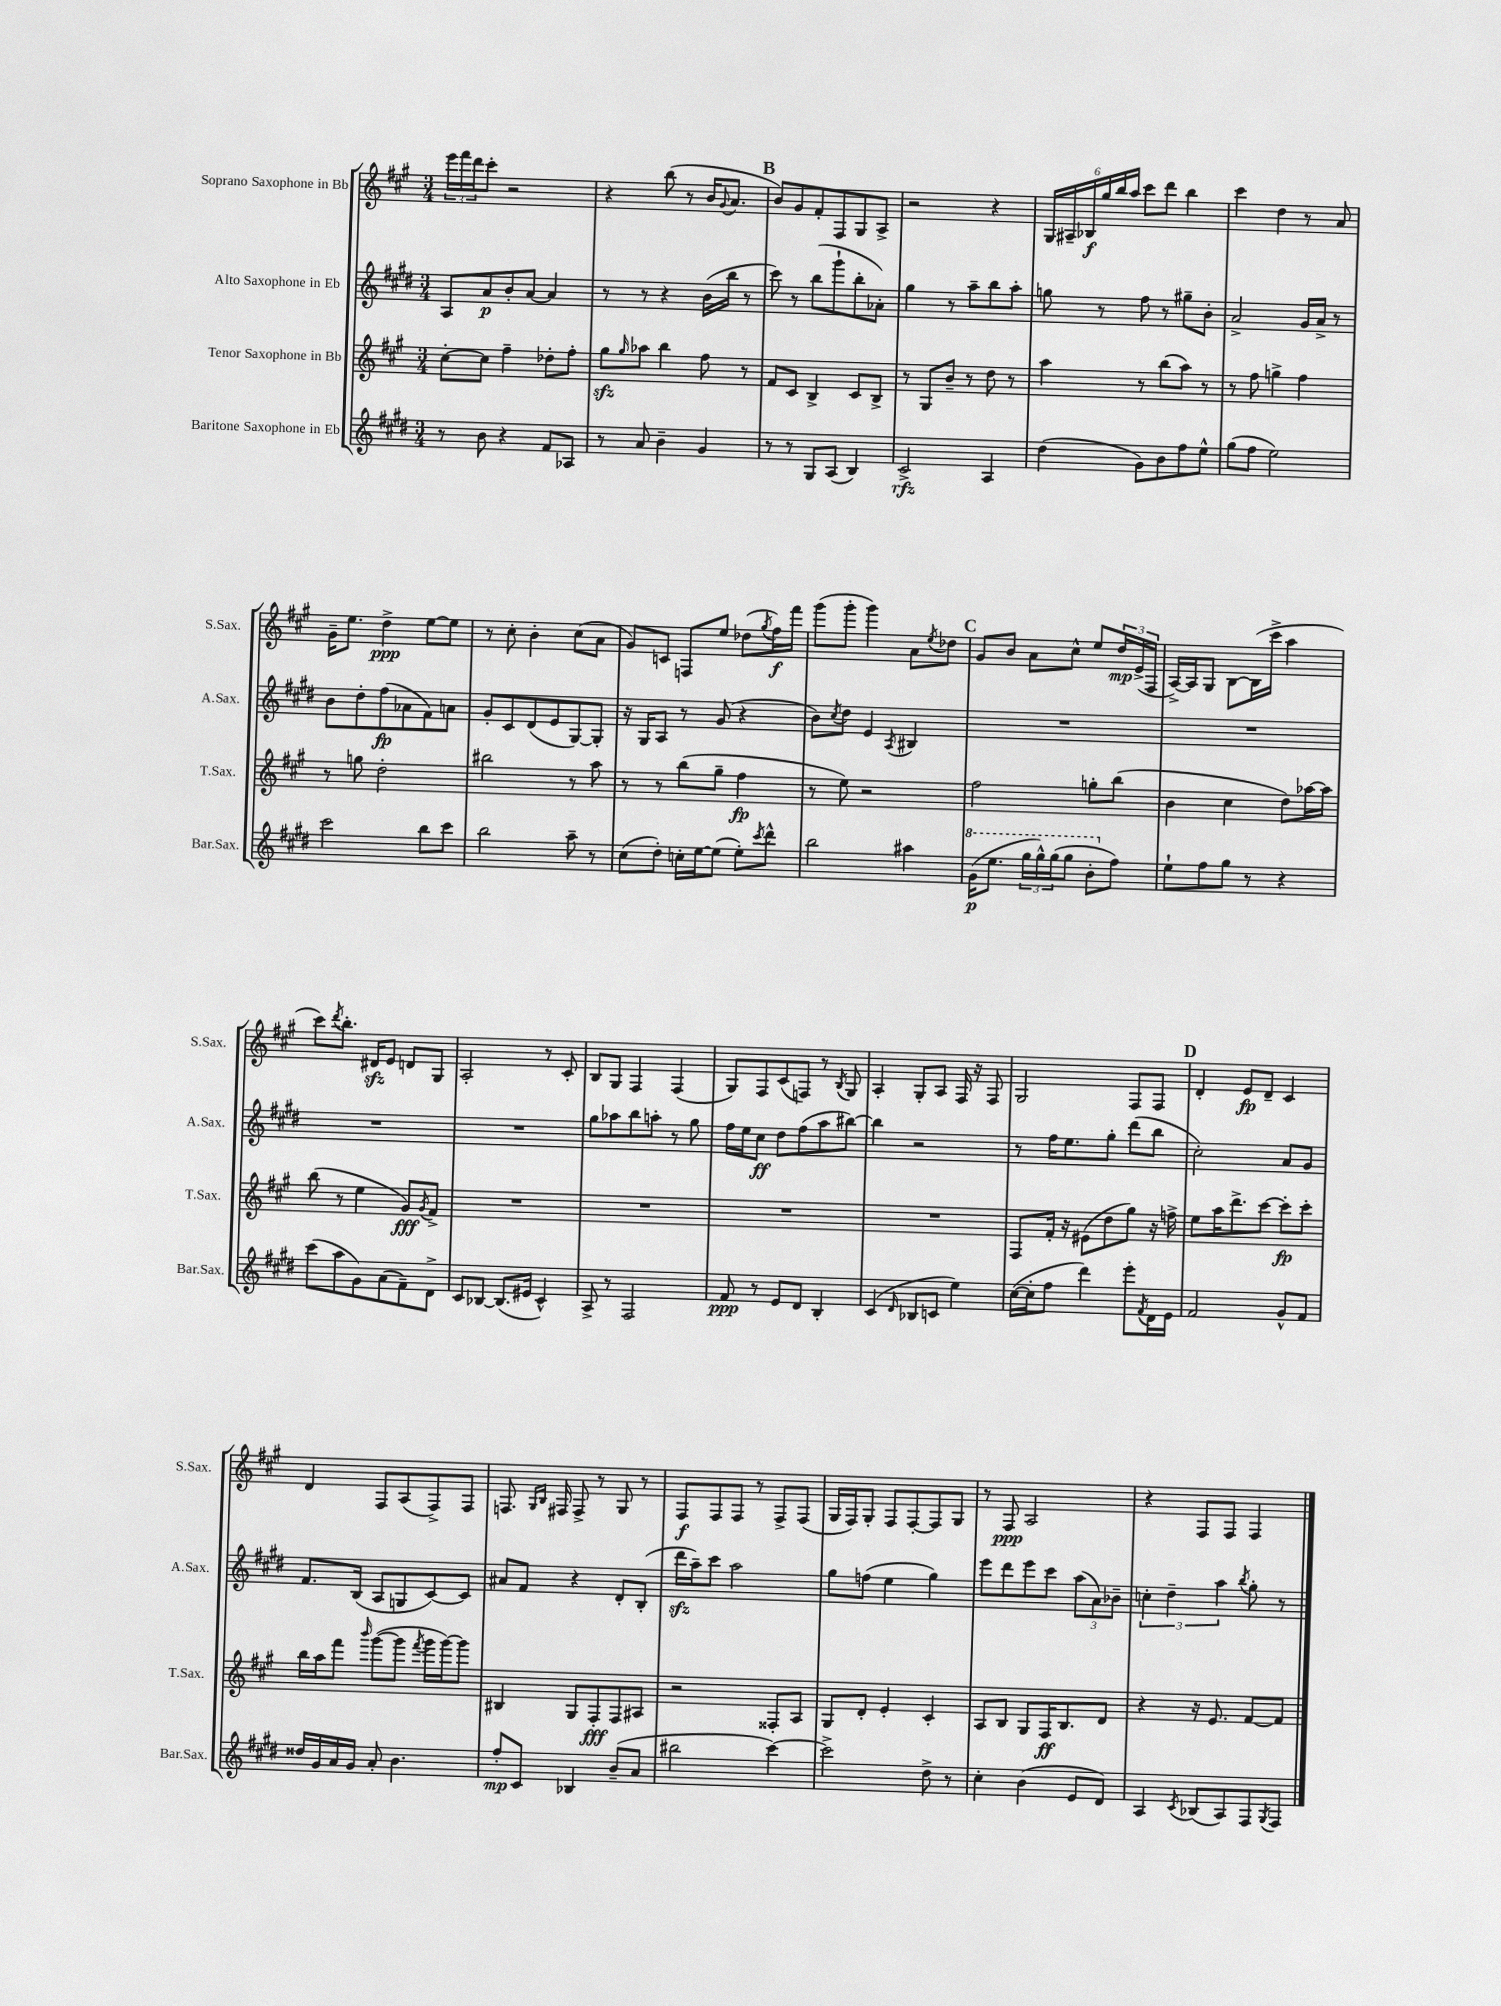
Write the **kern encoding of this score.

**kern	**dynam	**kern	**dynam	**kern	**dynam	**kern	**dynam
*part4	*part4	*part3	*part3	*part2	*part2	*part1	*part1
*staff4	*staff4	*staff3	*staff3	*staff2	*staff2	*staff1	*staff1
*I"Baritone Saxophone in Eb	*	*I"Tenor Saxophone in Bb	*	*I"Alto Saxophone in Eb	*	*I"Soprano Saxophone in Bb	*
*I'Bar.Sax.	*	*I'T.Sax.	*	*I'A.Sax.	*	*I'S.Sax.	*
*clefG2	*	*clefG2	*	*clefG2	*	*clefG2	*
*k[f#c#g#d#]	*	*k[f#c#g#]	*	*k[f#c#g#d#]	*	*k[f#c#g#]	*
*M3/4	*	*M3/4	*	*M3/4	*	*M3/4	*
=11	=11	=11	=11	=11	=11	=11	=11
8r	.	[8cc#'\L	.	8A/L	.	24eee\LL	.
.	.	.	.	.	.	24fff#\	.
.	.	.	.	.	.	24ddd\J	.
8b\	.	8cc#\J]	.	8a/	p	8ccc#'\J	.
4r	.	4ff#~\	.	8b'/	.	2r	.
.	.	.	.	[8a/J	.	.	.
8f#/L	.	8dd-X'\L	.	4a/]	.	.	.
8A-X/J	.	8ff#'\J	.	.	.	.	.
=12	=12	=12	=12	=12	=12	=12	=12
8r	.	8gg#zz\L	.	8r	.	4r	.
.	.	16qqgg#/	.	.	.	.	.
8a/	.	8aa-X\J	.	8r	.	.	.
4b~\	.	4bb\	.	4r	.	(8bb\	.
.	.	.	.	.	.	8r	.
4g#/	.	8ff#\	.	(16b\LL	.	16b/KL	.
.	.	.	.	.	.	8qqg#/	.
.	.	.	.	16bb\JJ	.	8.a/J	.
.	.	8r	.	8r	.	.	.
!!LO:REH:place=s1:t=B
=13	=13	=13	=13	=13	=13	=13	=13
8r	.	8f#/L	.	8ccc#\)	.	8b/L)	.
8r	.	8c#/J	.	8r	.	8g#/	.
8G#/L	.	4B^/	.	(8bb\L	.	8f#'/	.
(8A/J	.	.	.	8ggg#`\	.	8F#/	.
4B/)	.	8c#/L	.	8bb'\	.	8G#/	.
.	.	8B^/J	.	8a-X'\J)	.	8A^/J	.
=14	=14	=14	=14	=14	=14	=14	=14
2c#^/	rfz	8r	.	4gg#\	.	2r	.
.	.	8G#/L	.	.	.	.	.
.	.	8b~/J	.	8r	.	.	.
.	.	8r	.	8aa~\L	.	.	.
4A/	.	8dd\	.	8bb\	.	4r	.
.	.	8r	.	8aa'\J	.	.	.
=15	=15	=15	=15	=15	=15	=15	=15
(4dd#\	.	4aa\	.	8ggn\	.	24G#/LL	.
.	.	.	.	.	.	24A#X~/	.
.	.	.	.	.	.	24B-X/	f
.	.	.	.	8r	.	24gg#/	.
.	.	.	.	.	.	24bb/	.
.	.	.	.	.	.	24aa/JJ	.
8g#\L)	.	8r	.	8ff#\	.	8ccc#\L	.
8b\	.	(8bb\L	.	8r	.	8ddd\J	.
8ff#\	.	8aa\J)	.	8gg#X~\L	.	4bb\	.
8ee^^\J	.	8r	.	8b'\J	.	.	.
=16	=16	=16	=16	=16	=16	=16	=16
(8gg#\L	.	8r	.	2a^/	.	4ccc#\	.
8ff#\J	.	8ff#\	.	.	.	.	.
2ee\)	.	4ggn^\	.	.	.	4dd\	.
.	.	4ff#\	.	16g#/LL	.	8r	.
.	.	.	.	16a^/JJ	.	.	.
.	.	.	.	8r	.	8a/	.
!!LO:LB:g=z
=17	=17	=17	=17	=17	=17	=17	=17
2ccc#\	.	8r	.	8b\L	.	16g#~\KL	.
.	.	.	.	.	.	8.ee\J	.
.	.	8ggn\	.	8dd#'\	.	.	.
.	.	2dd'\	.	(8ff#\	fp	4dd^\	ppp
.	.	.	.	8a-X\	.	.	.
8bb\L	.	.	.	8f#\)	.	[8ee\L	.
8ccc#\J	.	.	.	8an\J	.	8ee\J]	.
=18	=18	=18	=18	=18	=18	=18	=18
2bb\	.	2bb#X\	.	8g#'/L	.	8r	.
.	.	.	.	8c#/	.	8cc#'\	.
.	.	.	.	(8d#/	.	4b'\	.
.	.	.	.	8e/	.	.	.
8aa~\	.	8r	.	[8G#/)	.	(8cc#\L	.
8r	.	8aa\	.	8G#'/J]	.	8a\J	.
=19	=19	=19	=19	=19	=19	=19	=19
(8cc#\L	.	8r	.	16r	.	8g#/L)	.
.	.	.	.	16G#/KL	.	.	.
8dd#'\J)	.	8r	.	8A/J	.	8cn/J	.
16ccn'\LL	.	(8bb\L	.	8r	.	8Fn/L	.
[16ee\J	.	.	.	.	.	.	.
(8ee\J]	.	8gg#~\J	.	(8g#/	.	8ee/J	.
8ee'\L)	.	4ff#\	fp	4r	.	(8dd-X\L	.
8qccc#/	.	.	.	.	.	8qgg#/	.
8ddd#^^\J	.	.	.	.	.	16ff#\L)	f
.	.	.	.	.	.	16fff#\JJ	.
=20	=20	=20	=20	=20	=20	=20	=20
2bb\	.	8r	.	8b\L)	.	(8ggg#\L	.
.	.	.	.	8qcc#/	.	.	.
.	.	8ee\)	.	8dd#\J	.	8ggg#'\J	.
.	.	2r	.	4e/	.	4ggg#\)	.
.	.	.	.	8qA/	.	.	.
4aa#X\	.	.	.	4B#X/	.	8a\L	.
.	.	.	.	.	.	8qee/	.
.	.	.	.	.	.	8dd-X\J	.
!!LO:REH:place=s1:t=C
=21	=21	=21	=21	=21	=21	=21	=21
*8va	*	*	*	*	*	*	*
(16gg#\KL	p	2ff#\	.	2.r	.	8g#/L	.
8.eee\J	.	.	.	.	.	.	.
.	.	.	.	.	.	8b/J	.
24ggg#\LL	.	.	.	.	.	8a\L	.
24ggg#^^\)	.	.	.	.	.	.	.
(24ggg#\J	.	.	.	.	.	.	.
8ggg#\J	.	.	.	.	.	8cc#^^\J	.
8bb'\L	.	8ggn'\L	.	.	.	8ee/L	.
*X8va	*	*	*	*	*	*	*
8ff#\J)	.	(8bb\J	.	.	.	24dd/L	mp
.	.	.	.	.	.	(24e^/	.
.	.	.	.	.	.	24F#/JJ	.
=22	=22	=22	=22	=22	=22	=22	=22
8ee`\L	.	4b\	.	2.r	.	[16A^/LL)	.
.	.	.	.	.	.	16A/J]	.
8ff#\	.	.	.	.	.	8G#/J	.
8gg#\J	.	4cc#\	.	.	.	[8B\L	.
8r	.	.	.	.	.	(16B\L]	.
.	.	.	.	.	.	16ccc#^\JJ	.
4r	.	8dd\L)	.	.	.	4aa\	.
.	.	[16aa-X\L	.	.	.	.	.
.	.	16aa-\JJ]	.	.	.	.	.
!!LO:LB:g=z
=23	=23	=23	=23	=23	=23	=23	=23
(8ccc#\L	.	(8bb\	.	2.r	.	8ccc#\L)	.
.	.	.	.	.	.	8qddd/	.
8aa\	.	8r	.	.	.	8.bb'\J	.
8g#\)	.	4ee\	.	.	.	.	.
.	.	.	.	.	.	16d#Xzz/KL	.
(8a\	.	.	.	.	.	8e/J	.
8f#~\)	.	8g#/L)	fff	.	.	8dn/L	.
.	.	8qg#/	.	.	.	.	.
8d#^\J	.	8f#^/J	.	.	.	8G#/J	.
=24	=24	=24	=24	=24	=24	=24	=24
8c#/L	.	2.r	.	2.r	.	2A'/	.
[8B-X/J	.	.	.	.	.	.	.
(8.B-/L]	.	.	.	.	.	.	.
16e#X/Jk	.	.	.	.	.	.	.
4c#^^/)	.	.	.	.	.	8r	.
.	.	.	.	.	.	8c#'/	.
=25	=25	=25	=25	=25	=25	=25	=25
8A^/	.	2.r	.	8gg#\L	.	8B/L	.
8r	.	.	.	8aa-X\	.	8G#/J	.
2F#/	.	.	.	8bb\	.	4F#/	.
.	.	.	.	8aan'\J	.	.	.
.	.	.	.	8r	.	(4F#/	.
.	.	.	.	8gg#\	.	.	.
=26	=26	=26	=26	=26	=26	=26	=26
8f#/	ppp	2.r	.	16ff#\LL	.	8G#/L)	.
.	.	.	.	16ee\J	.	.	.
8r	.	.	.	8cc#\J	ff	8F#/	.
8e/L	.	.	.	8dd#\L	.	(8c#/	.
8d#/J	.	.	.	(8ff#\	.	8Fn/J)	.
4B'/	.	.	.	8aa\	.	8r	.
.	.	.	.	.	.	8qB/	.
.	.	.	.	[8bb#X\J)	.	8G#/	.
=27	=27	=27	=27	=27	=27	=27	=27
(4c#/	.	2.r	.	4bb#\]	.	4A'/	.
16qqd#/	.	.	.	.	.	.	.
8B-X/L	.	.	.	2r	.	8G#'/L	.
8cn/J	.	.	.	.	.	8A/J	.
4ee\)	.	.	.	.	.	16F#/	.
.	.	.	.	.	.	16r	.
.	.	.	.	.	.	8F#/	.
=28	=28	=28	=28	=28	=28	=28	=28
([16cc#\LL	.	8F#/L	.	8r	.	2G#/	.
16cc#'\J]	.	.	.	.	.	.	.
8ff#\J	.	16f#'/Jk	.	16ff#\KL	.	.	.
.	.	16r	.	8.ee\	.	.	.
4ddd#\)	.	(8e#X\L	.	.	.	.	.
.	.	8dd\	.	8gg#'\J	.	.	.
8eee'\L	.	8gg#\J)	.	(8ddd#\L	.	8F#/L	.
8qf#/	.	.	.	.	.	.	.
16d#\L	.	16r	.	8bb\J	.	8F#/J	.
16e\JJ	.	16ffn^\	.	.	.	.	.
!!LO:REH:place=s1:t=D
=29	=29	=29	=29	=29	=29	=29	=29
2f#/	.	8ee\L	.	2cc#'\)	.	4d'/	.
.	.	16aa\K	.	.	.	.	.
.	.	8.ddd^\	.	.	.	.	.
.	.	.	.	.	.	8e/L	fp
.	.	[8ccc#\J	.	.	.	8d~/J	.
8g#^^/L	.	8ccc#'\L]	fp	8a/L	.	4c#/	.
8f#/J	.	8ccc#'\J	.	8g#/J	.	.	.
!!LO:LB:g=z
=30	=30	=30	=30	=30	=30	=30	=30
16dd##X/LL	.	16bb\LL	.	8.f#/L	.	4d/	.
16g#/	.	16aa\J	.	.	.	.	.
16a/	.	8fff#\J	.	.	.	.	.
16g#/JJ	.	.	.	(16B/Jk	.	.	.
.	.	16qqbbb/	.	.	.	.	.
8a'/	.	([8ggg#\L	.	8A/L	.	8F#/L	.
4.b\	.	8ggg#\J]	.	8Gn/	.	(8A/	.
.	.	8qfff#/	.	.	.	.	.
.	.	16ggg#\LL	.	[8c#/)	.	8F#^/)	.
.	.	[16ggg#\J)	.	.	.	.	.
.	.	8ggg#\J]	.	8c#/J]	.	8F#/J	.
=31	=31	=31	=31	=31	=31	=31	=31
8ff#'/L	mp	4B#X/	.	8a#X/L	.	8.Fn/	.
8c#/J	.	.	.	8f#/J	.	.	.
.	.	.	.	.	.	16qqG#/LL	.
.	.	.	.	.	.	16qqB/JJ	.
.	.	.	.	.	.	16F#X/	.
4B-X/	.	8G#/L	.	4r	.	8F#^/	.
.	.	8F#'/	fff	.	.	8r	.
(8b~/L	.	8F#/	.	8d#'/L	.	8G#/	.
8a/J	.	8A#X/J	.	(8B'/J	.	8r	.
=32	=32	=32	=32	=32	=32	=32	=32
2bb#X\	.	2r	.	16ddd#zz\LL	.	8F#/L	f
.	.	.	.	16aa~\J)	.	.	.
.	.	.	.	8ccc#\J	.	8F#/	.
.	.	.	.	2aa\	.	8F#/J	.
.	.	.	.	.	.	8r	.
[4ccc#\)	.	8F##X'/L	.	.	.	8F#^/L	.
.	.	8A/J	.	.	.	(8F#/J	.
=33	=33	=33	=33	=33	=33	=33	=33
2ccc#^\]	.	8G#/L	.	8gg#\L	.	16G#/LL	.
.	.	.	.	.	.	16F#/J)	.
.	.	8d'/J	.	(8ffn\J	.	8G#'/J	.
.	.	4e'/	.	4ee\	.	8F#/L	.
.	.	.	.	.	.	[8F#'/	.
8dd#^\	.	4c#'/	.	4gg#\)	.	8F#/]	.
8r	.	.	.	.	.	8G#/J	.
=34	=34	=34	=34	=34	=34	=34	=34
4cc#'\	.	8A/L	.	8eee\L	.	8r	.
.	.	8B/J	.	8ddd#\	.	8F#/	ppp
(4b\	.	8G#/L	.	8eee\	.	2A/	.
.	.	16F#/K	ff	8ccc#\J	.	.	.
.	.	8.B/	.	.	.	.	.
8e/L	.	.	.	(12aa\L	.	.	.
.	.	.	.	12a\)	.	.	.
8d#/J)	.	8d/J	.	.	.	.	.
.	.	.	.	12b-X~\J	.	.	.
=35	=35	=35	=35	=35	=35	=35	=35
4A/	.	4r	.	6ccn'\	.	4r	.
.	.	.	.	6dd#~\	.	.	.
8qc#/	.	.	.	.	.	.	.
(8B-X/L	.	16r	.	.	.	8F#/L	.
.	.	8.e/	.	.	.	.	.
.	.	.	.	6aa\	.	.	.
8A/)	.	.	.	.	.	8F#/J	.
.	.	.	.	8qbb/	.	.	.
8F#/	.	[8f#/L	.	8gg#'\	.	4F#/	.
8qG#/	.	.	.	.	.	.	.
8F#/J	.	8f#/J]	.	8r	.	.	.
==	==	==	==	==	==	==	==
*-	*-	*-	*-	*-	*-	*-	*-
